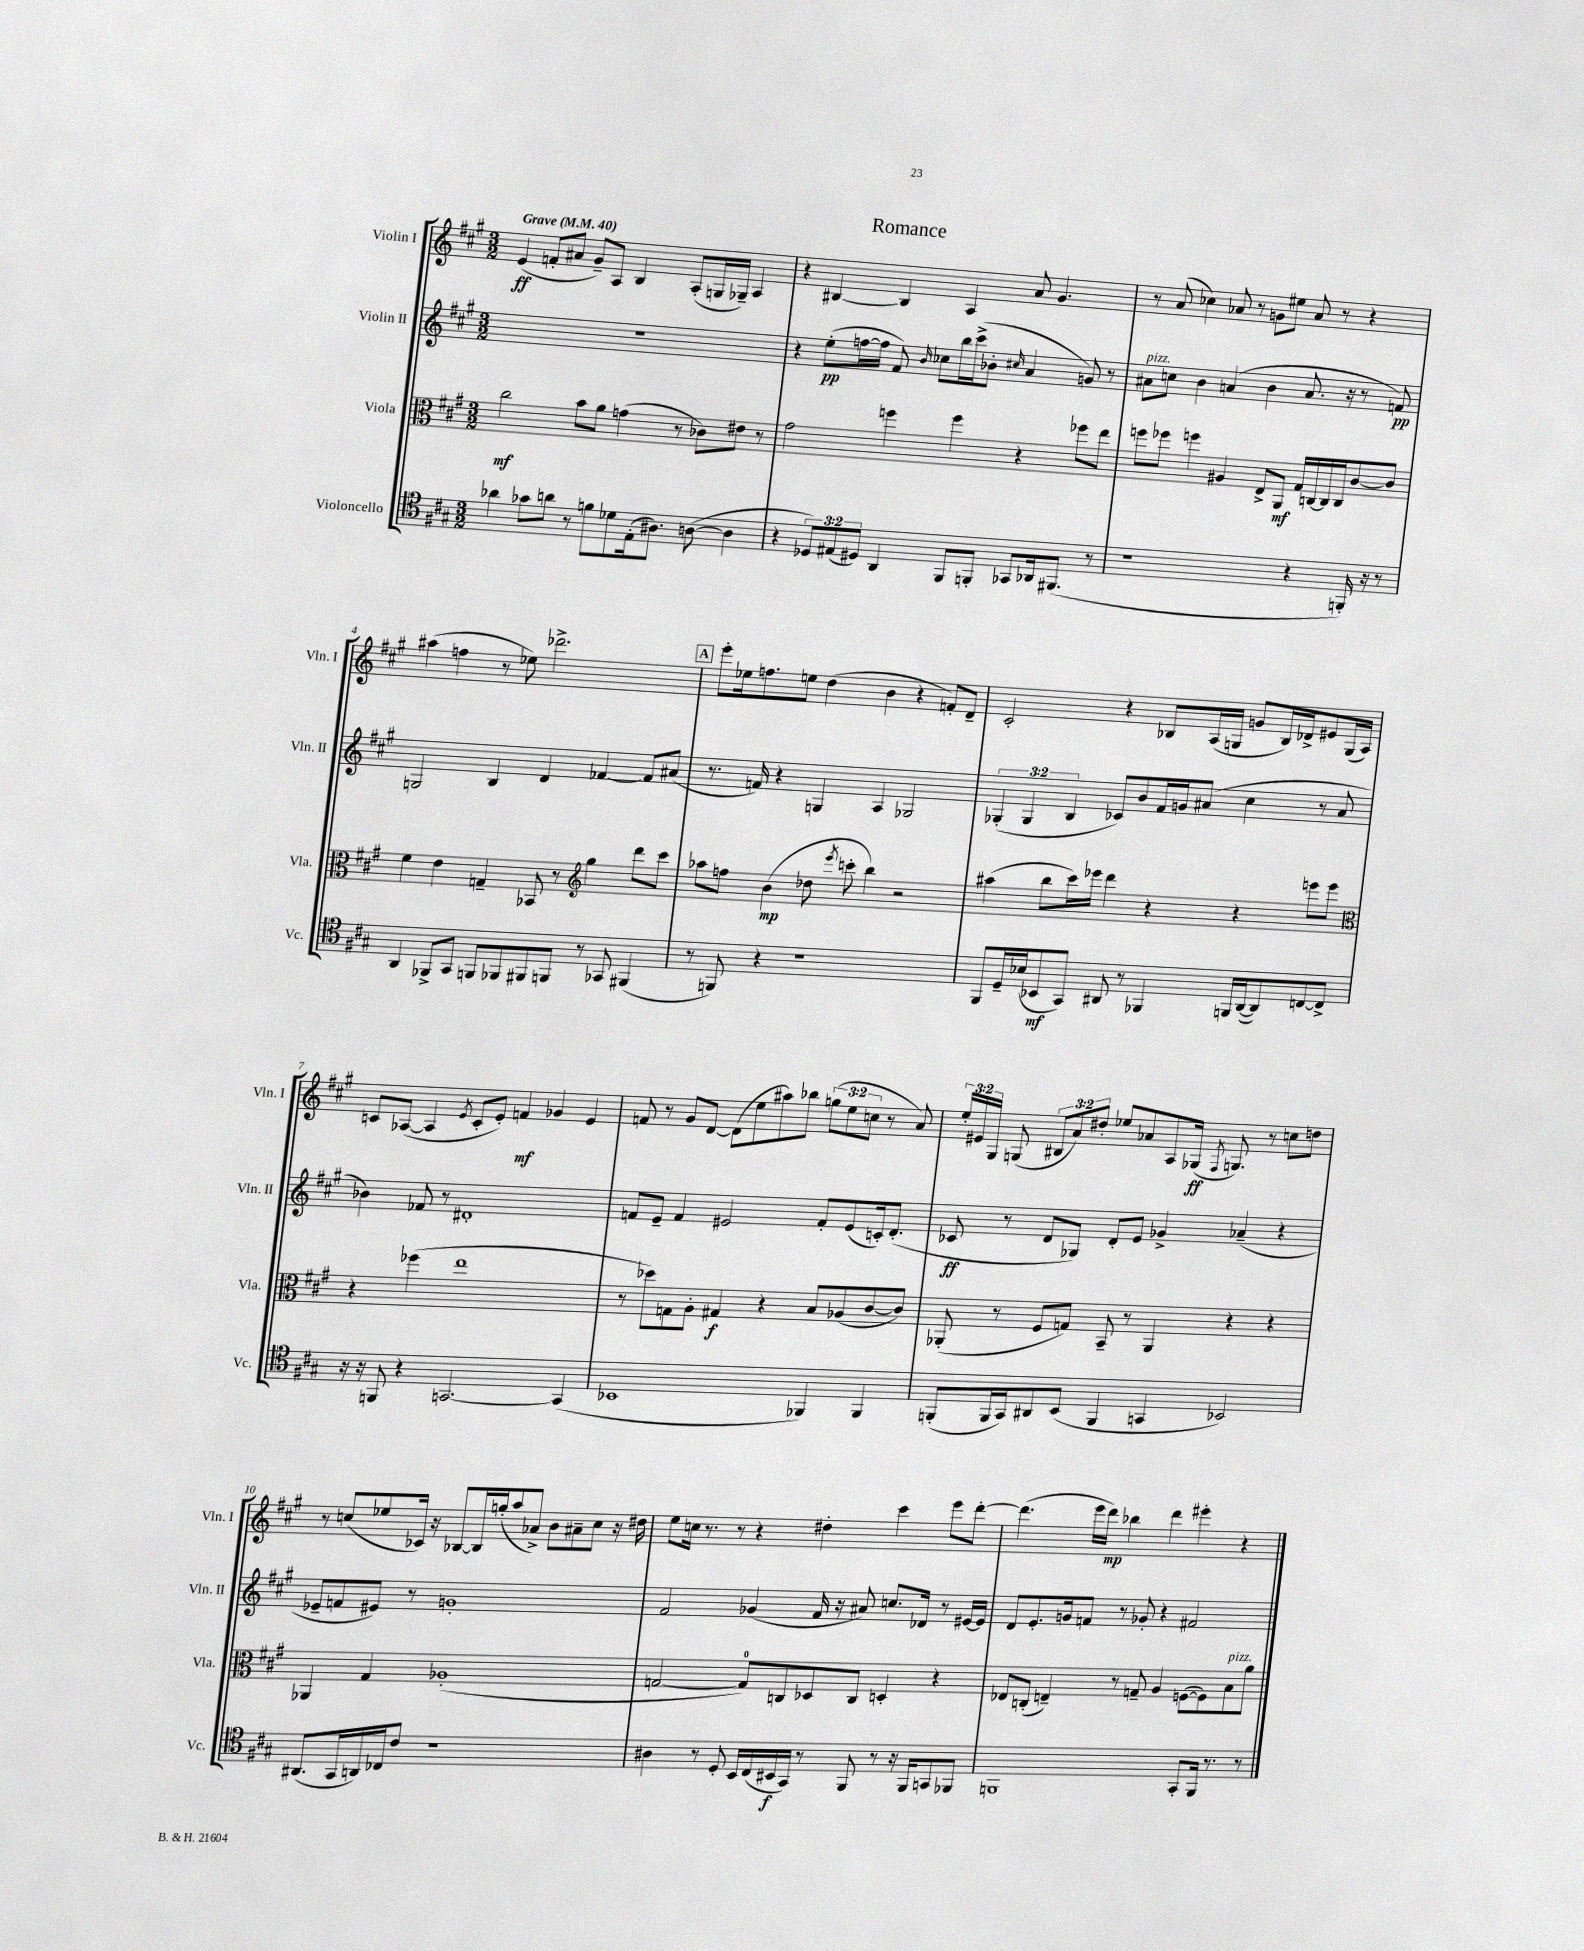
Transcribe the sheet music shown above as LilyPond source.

\header { title = "Romance" }
<<
\new StaffGroup <<
\new Staff = "s0" \with { instrumentName = "Violin I" shortInstrumentName = "Vln. I" } {
    \clef treble \key a \major \numericTimeSignature \time 3/2 \override Staff.TupletNumber.text = #tuplet-number::calc-fraction-text \tempo "Grave" 4 = 40
    \autoBeamOff e'4\ff( f'8[-. ais'8] gis'8[--) a8] b4 a8[-.( g16 ges16]--) a4 |
    r4 bis4~ bis4 a4 a'8 gis'4. |
    r8 a'8( ces''4) aes'8 r8 g'8[ eis''8] aes'8 r8 r4 |
    ais''4( f''4 r8 ees''8) des'''2.-> |
    \mark \markup { \box "A" } e'''8[-. ees''16 f''8. e''8] d''4( b'4 r4 f'8[-.) d'8]-- |
    cis'2-. r4 bes8[ a16( g16] g'8[ bes16) des'16-> eis'8 g16( a16]) |
    c'8[ aes8]~( aes4 \acciaccatura { e'8 } c'8[-. e'8]-.) f'4\mf ges'4 e'4 |
    f'8 r8 gis'8[ d'8]~ d'8[( e''8 ais''8) bes''8] \tuplet 3/2 { g''8[( e''8 c''8] } r8 a'8) |
    \tuplet 3/2 { e''16[-. eis'16 gis16] } g8( \tuplet 3/2 { bis8[ a'8) dis''8]-. } ees''8[ aes'8 a8 ges16]\ff( \acciaccatura { fis8 } g8.) r8 c''8[ d''8] |
    r8 c''8[( ees''8 ces'16]) r16 bes8[~ bes16 g''16-.( a''8 aes'8]->) b'8[ ais'8-- c''8] r16 dis''16 |
    e''8[ c''16] r8. r8 r4 dis''4-. cis'''4 e'''8[ d'''8]~-. |
    d'''4.( e'''16[ d'''16]\mp) bes''4 d'''4 eis'''4-. r4 \bar "|." |
}
\new Staff = "s1" \with { instrumentName = "Violin II" shortInstrumentName = "Vln. II" } {
    \clef treble \key a \major \numericTimeSignature \time 3/2 \override Staff.TupletNumber.text = #tuplet-number::calc-fraction-text
    \autoBeamOff R1. |
    r4 e''8[-.\pp( f''16~ f''16] fis'8) \grace { b'16 } ces''8[ b''16 cis'''16->( bes'8]-. \grace { cis''16 } a'4 g'8) r8 |
    ais'8[^\markup { \italic "pizz." } c''8] b'4 a'4( b'4 a'8. r16 r8 f'8\pp) |
    g2 b4 d'4 fes'4~ fes'8[ ais'8]( |
    \mark \markup { \box "A" } r8. f'16) r4 g4 a4 ges2 |
    \tuplet 3/2 { ges4-.( ges4 b4 } ces'8[) b'8 fis'16 g'16 ais'8]( cis''4 r8 ais'8 |
    bes'4) fes'8 r8 dis'1-. |
    f'8[ e'8]-- f'4 eis'2 f'8[-. eis'8( c'16-.) d'8.]-.( |
    ces'8\ff r8 d'8[ ges8]) d'8[-. e'8] ges'4-> aes'4--( r4 |
    ees'8[-- f'8 eis'8]) r8 g'1-. |
    fis'2 ges'4( fis'16 r16 ais'8) c''8.[ des'16] r8 eis'16[~ eis'16] |
    d'8[ e'8.-. g'16 f'8] r8 ges'8-. r4 fis'2 \bar "|." |
}
\new Staff = "s2" \with { instrumentName = "Viola" shortInstrumentName = "Vla." } {
    \clef alto \key a \major \numericTimeSignature \time 3/2
    \autoBeamOff cis''2\mf b'8[ a'8] g'4( r8 ces'8[) eis'8] r8 |
    gis'2 f''4 f''4 r4 fes''8[ e''8] |
    f''8[ fes''8] f''4 ais4 e8[-> a,8]\mf gis16[ c16~ c16 c16 cis'8~ cis'8] |
    fis'4 e'4 g4-- bes,8 r8 \clef treble gis''4 d'''8[ cis'''8] |
    \mark \markup { \box "A" } aes''8[ f''8] b'4\mp( des''8 \acciaccatura { e'''8 } c'''8-. b''4) r2 |
    ais''4( b''8[ cis'''16) ees'''16] d'''4 r4 r4 e'''8[ e'''8] |
    \clef alto r4 fes''4( e''1 |
    r8 des''8[) g8 a8]-. gis4\f r4 b8[ aes8( cis'8~ cis'8]) |
    aes,8-.( r8 fis8[ g8]) b,8-- r8 aes,4 r4 r4 |
    aes,4 gis4 aes1-.( |
    g2~ g8[-0) c8 des8 c8] d4-. r4 |
    ees8[ c8]-.( e4--) r8 g8-- a4 f8[~( f8) b8^\markup { \italic "pizz." } a'8] \bar "|." |
}
\new Staff = "s3" \with { instrumentName = "Violoncello" shortInstrumentName = "Vc." } {
    \clef tenor \key a \major \numericTimeSignature \time 3/2 \override Staff.TupletNumber.text = #tuplet-number::calc-fraction-text
    \autoBeamOff aes'4 ges'8[ a'8] r8 f'8[ des'8 e16-.( ais8.]) a8~( a4 |
    r4 \tuplet 3/2 { des8[) eis8( dis8]) } a,4 fis,8[ f,8]-. ges,8[ aes,16 fis,8.]( r8 |
    r1 r4 f,16-.) r16 r8 |
    a,4 fes,8[-> gis,8] f,8[ fes,8 fis,8 f,8] r8 ges,8 fis,4( |
    \mark \markup { \box "A" } r8 f,8) r4 r1 |
    fis,8[ d16-- bes16( bes,8\mf gis,8]) ais,8 r8 fes,4 f,16[ ais,16~( ais,8) c8~ c8]-> |
    r16 r16 f,8 r4 g,2.~ g,4( |
    bes,1 fes,4) fes,4 |
    f,8[-.( f,16 gis,16) ais,8 b,8]( f,4 g,4 bes,2) |
    ais,8.[( gis,16 a,16) ces16 cis'8] r1 |
    ais4 r8 d8-. b,16[ cis16( bis,16\f gis,16]) r8 fis,8 r8 r16 fis,16[ g,8 fes,8] |
    f,1 gis,8[-. f,16] r8. r8 \bar "|." |
}
>>
>>
